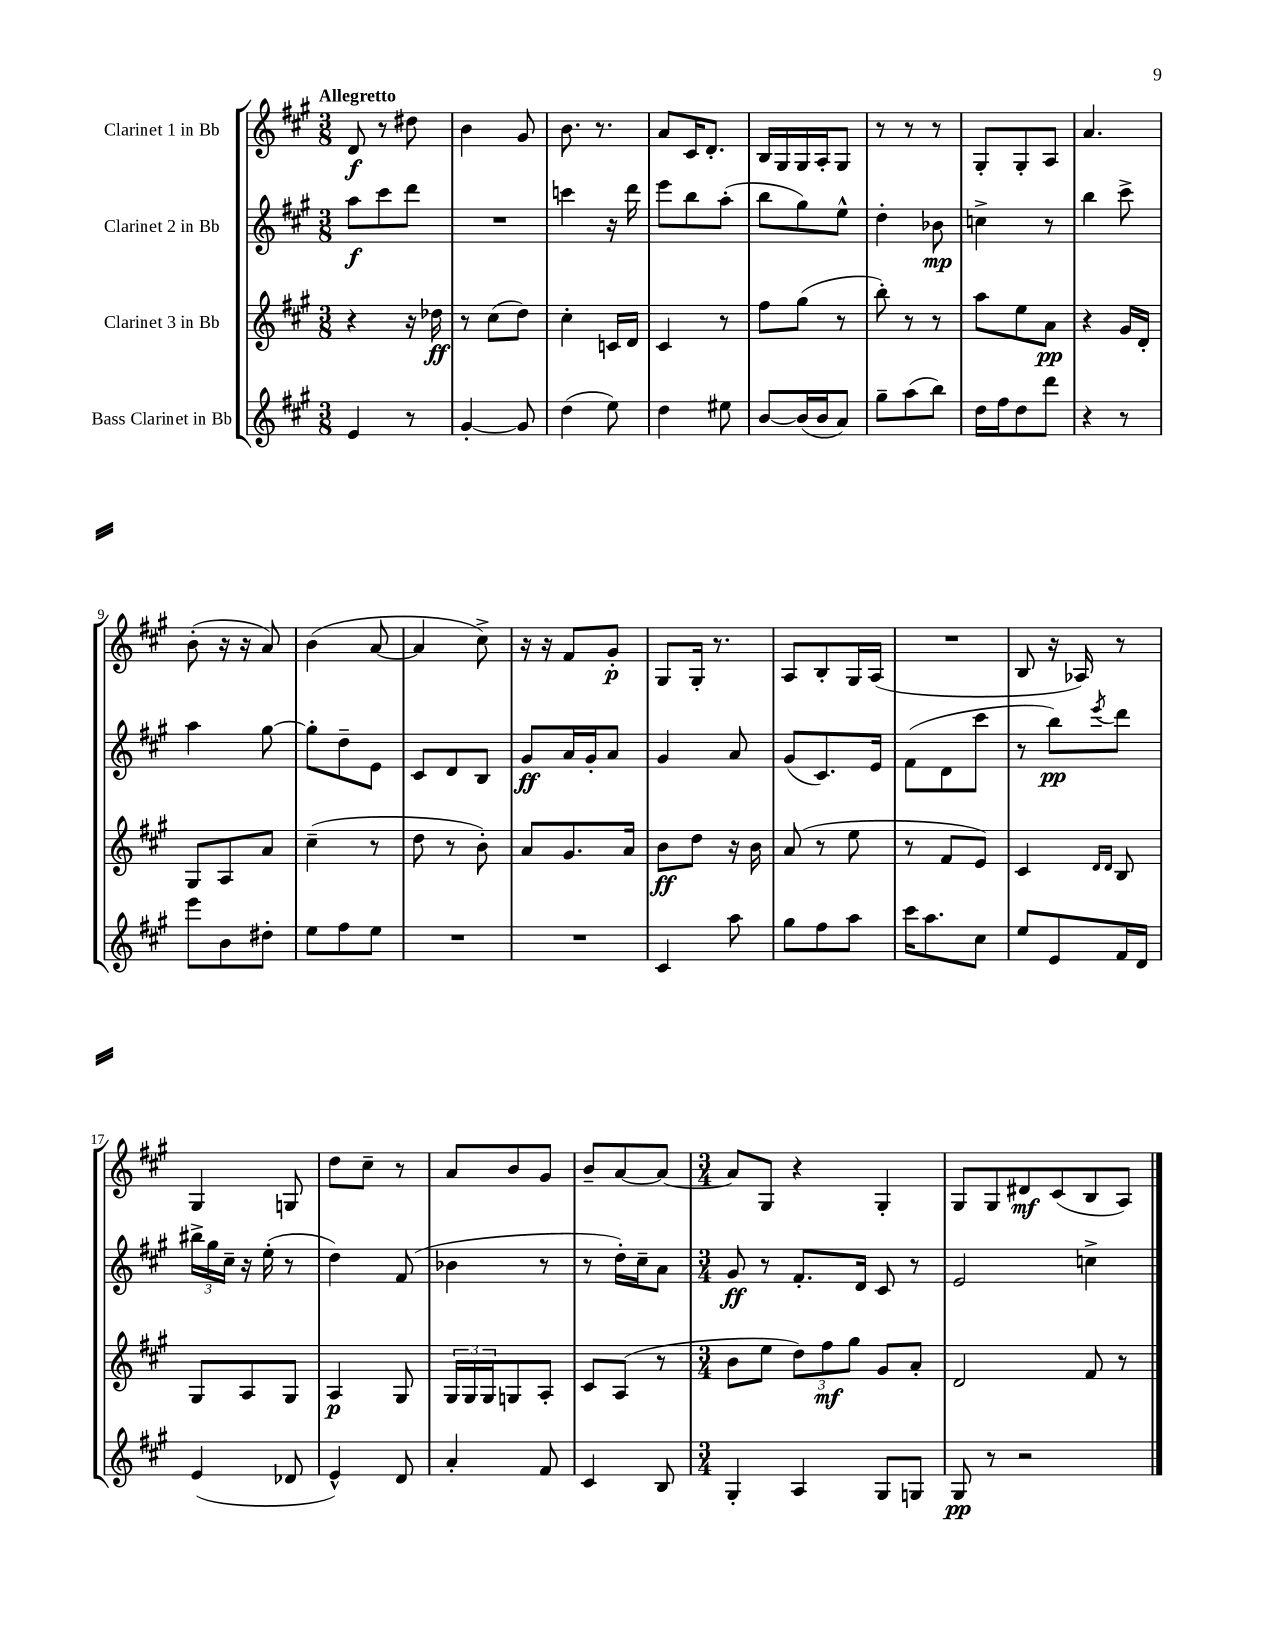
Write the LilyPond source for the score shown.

<<
\new StaffGroup <<
\new Staff = "s0" \with { instrumentName = "Clarinet 1 in Bb" } {
    \clef treble \key a \major \numericTimeSignature \time 3/8 \tempo "Allegretto"
    d'8\f r8 dis''8 |
    b'4 gis'8 |
    b'8. r8. |
    a'8 cis'16 d'8.-. |
    b16 gis16 gis16 a16-. gis8 |
    r8 r8 r8 |
    gis8-. gis8-. a8 |
    a'4. |
    b'8-.( r16 r16 a'8) |
    b'4( a'8~ |
    a'4 cis''8->) |
    r16 r16 fis'8 gis'8-.\p |
    gis8 gis16-. r8. |
    a8 b8-. gis16 a16( |
    R4. |
    b8 r16 aes16) r8 |
    gis4 g8 |
    d''8 cis''8-- r8 |
    a'8 b'8 gis'8 |
    b'8-- a'8~ a'8~ |
    \numericTimeSignature \time 3/4 a'8 gis8 r4 gis4-. |
    gis8 gis8 dis'8\mf cis'8( b8 a8) \bar "|." |
}
\new Staff = "s1" \with { instrumentName = "Clarinet 2 in Bb" } {
    \clef treble \key a \major \numericTimeSignature \time 3/8
    a''8\f cis'''8 d'''8 |
    R4. |
    c'''4 r16 d'''16 |
    e'''8 b''8 a''8-.( |
    b''8 gis''8) e''8-^ |
    d''4-. bes'8\mp |
    c''4-> r8 |
    b''4 cis'''8-> |
    a''4 gis''8~ |
    gis''8-. d''8-- e'8 |
    cis'8 d'8 b8 |
    gis'8\ff a'16 gis'16-. a'8 |
    gis'4 a'8 |
    gis'8( cis'8.) e'16 |
    fis'8( d'8 cis'''8 |
    r8 b''8\pp) \acciaccatura { e'''8 } d'''8 |
    \tuplet 3/2 { bis''16-> gis''16 cis''16-- } r16 e''16-.( r8 |
    d''4) fis'8( |
    bes'4 r8 |
    r8 d''16-.) cis''16-- a'8 |
    \numericTimeSignature \time 3/4 gis'8\ff r8 fis'8.-. d'16 cis'8 r8 |
    e'2 c''4-> \bar "|." |
}
\new Staff = "s2" \with { instrumentName = "Clarinet 3 in Bb" } {
    \clef treble \key a \major \numericTimeSignature \time 3/8
    r4 r16 des''16\ff |
    r8 cis''8( d''8) |
    cis''4-. c'16 d'16 |
    cis'4 r8 |
    fis''8 gis''8( r8 |
    b''8-.) r8 r8 |
    a''8 e''8 a'8\pp |
    r4 gis'16 d'16-. |
    gis8 a8 a'8 |
    cis''4--( r8 |
    d''8 r8 b'8-.) |
    a'8 gis'8. a'16 |
    b'8\ff d''8 r16 b'16 |
    a'8( r8 e''8 |
    r8 fis'8 e'8) |
    cis'4 \grace { d'16 d'16 } b8 |
    gis8 a8 gis8 |
    a4\p gis8 |
    \tuplet 3/2 { gis16 gis16 gis16 } g8 a8-. |
    cis'8 a8( r8 |
    \numericTimeSignature \time 3/4 b'8 e''8 \tuplet 3/2 { d''8) fis''8\mf gis''8 } gis'8 a'8-. |
    d'2 fis'8 r8 \bar "|." |
}
\new Staff = "s3" \with { instrumentName = "Bass Clarinet in Bb" } {
    \clef treble \key a \major \numericTimeSignature \time 3/8
    e'4 r8 |
    gis'4~-. gis'8 |
    d''4( e''8) |
    d''4 eis''8 |
    b'8~ b'16( b'16 a'8) |
    gis''8-- a''8( b''8) |
    d''16 fis''16 d''8 d'''8 |
    r4 r8 |
    e'''8 b'8 dis''8-. |
    e''8 fis''8 e''8 |
    R4. |
    R4. |
    cis'4 a''8 |
    gis''8 fis''8 a''8 |
    cis'''16 a''8. cis''8 |
    e''8 e'8 fis'16 d'16 |
    e'4( des'8 |
    e'4-^) d'8 |
    a'4-. fis'8 |
    cis'4 b8 |
    \numericTimeSignature \time 3/4 gis4-. a4 gis8 g8 |
    gis8\pp r8 r2 \bar "|." |
}
>>
>>
